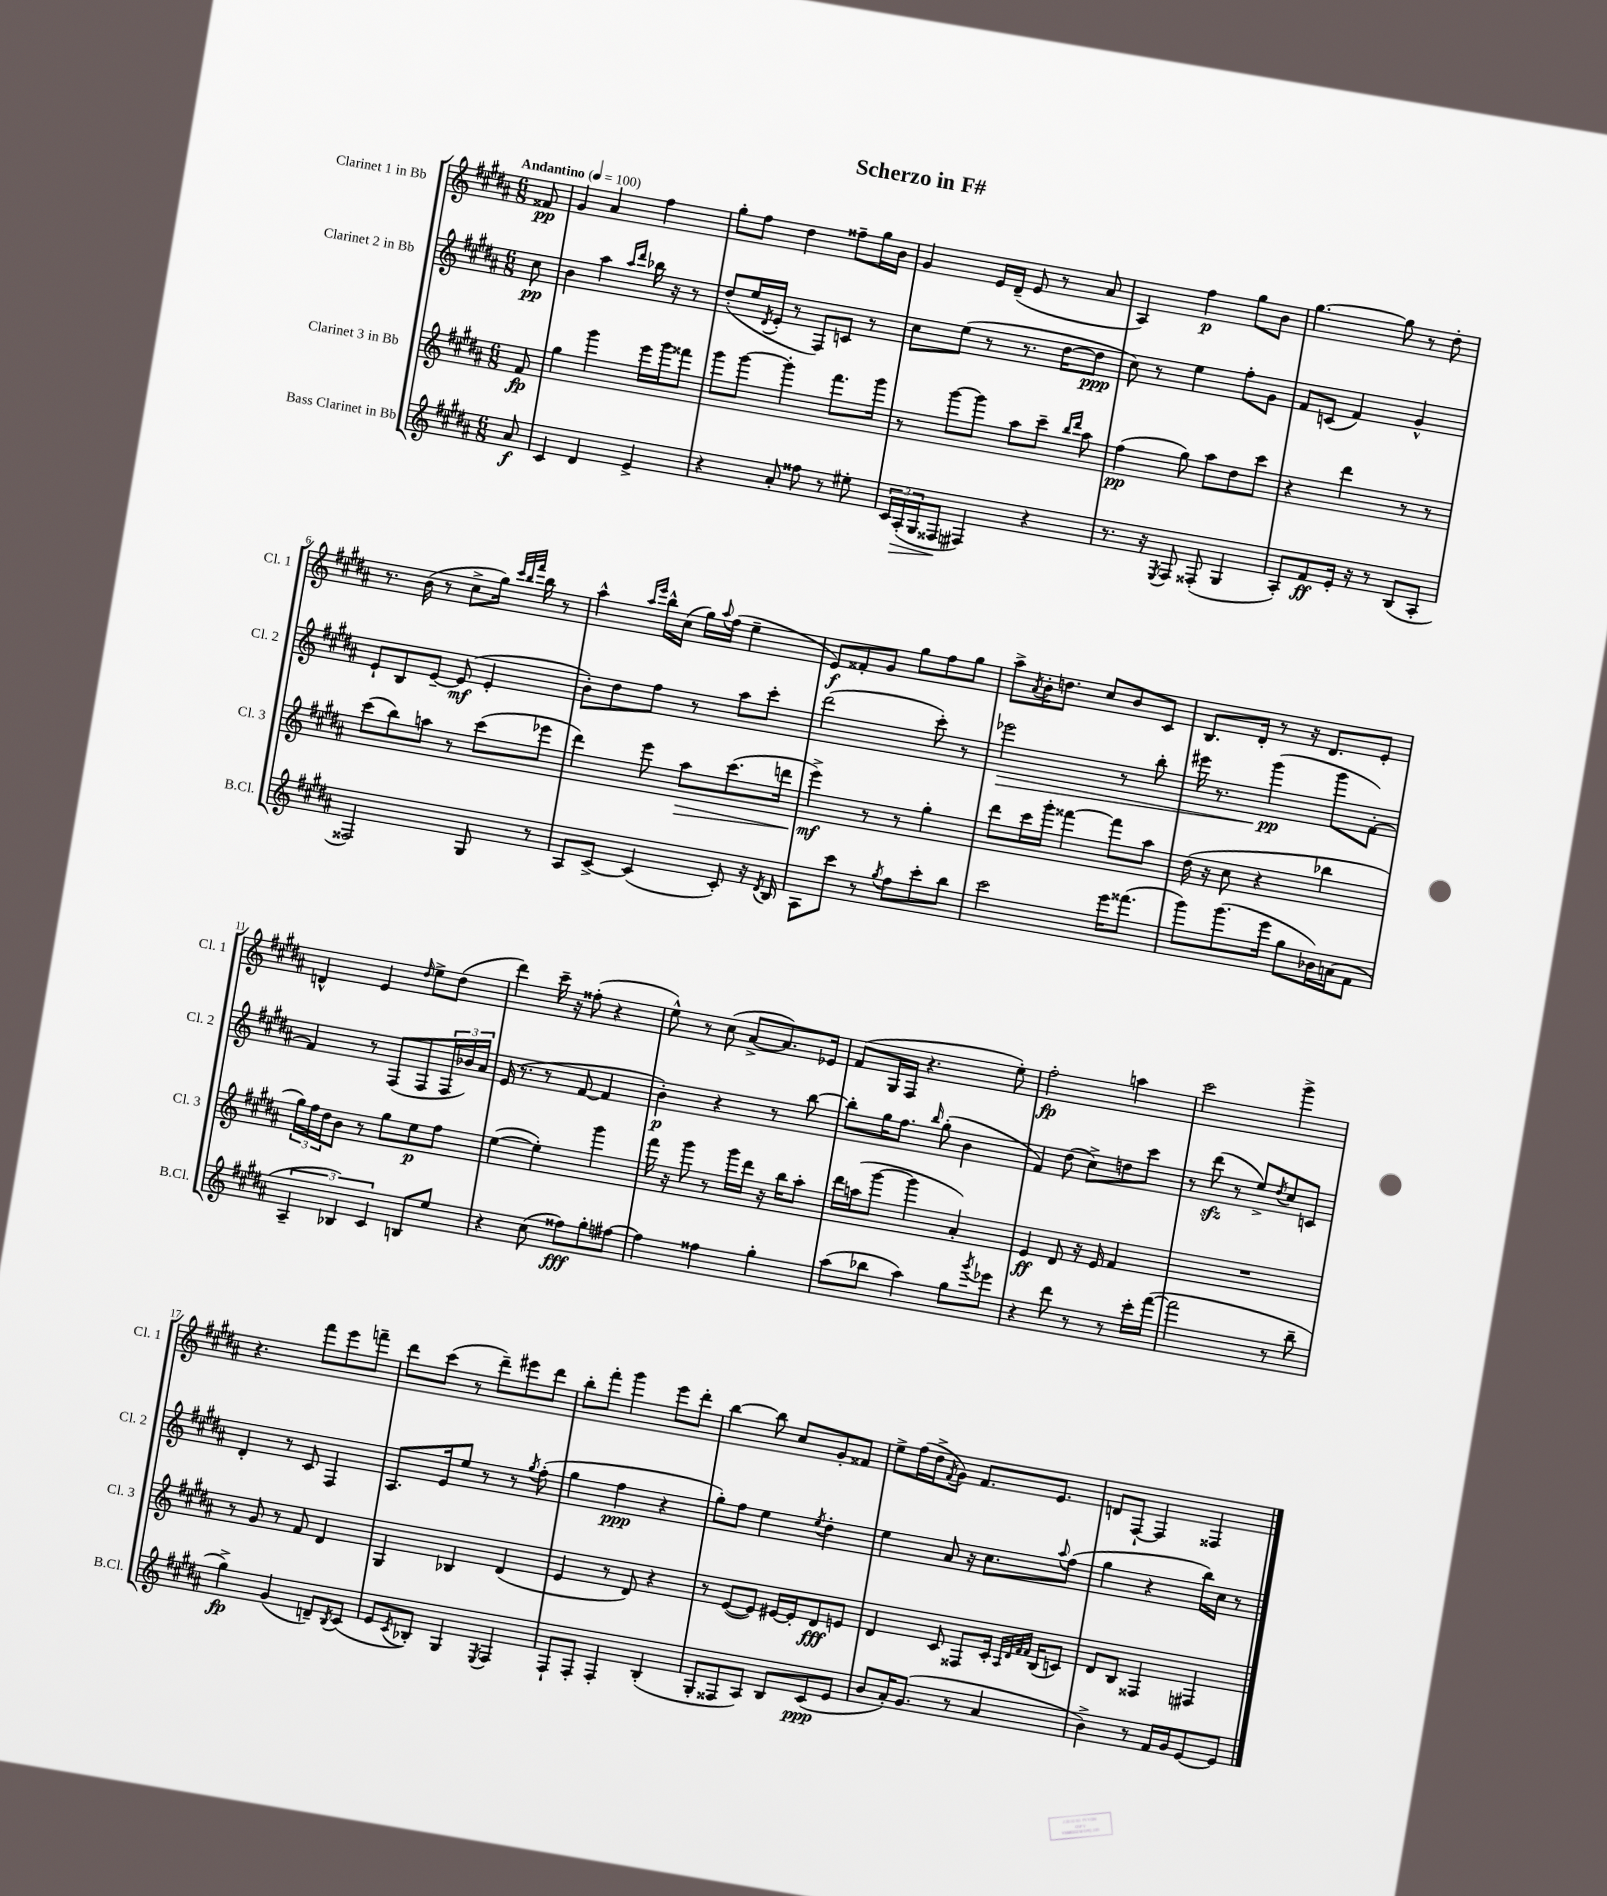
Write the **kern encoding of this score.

**kern	**kern	**kern	**kern
*staff4	*staff3	*staff2	*staff1
*clefG2	*clefG2	*clefG2	*clefG2
*k[f#c#g#d#a#]	*k[f#c#g#d#a#]	*k[f#c#g#d#a#]	*k[f#c#g#d#a#]
*M6/8	*M6/8	*M6/8	*M6/8
*MM100	*MM100	*MM100	*MM100
8a#	8f#	8cc#	8f##
=	=	=	=
4c#	4gg#	4b	4g#
4d#	4ggg#	4aa#	4a#
.	.	16qqaa#	.
.	.	16qqddd#	.
4e^	16eee	16bb-	4ff#
.	16ggg#	16r	.
.	8fff##	8r	.
=	=	=	=
4r	8ggg#	(8dd#'	8gg#'
.	[8ggg#	16ee	8ff#
.	.	8qd#	.
.	.	16e'	.
8a#'	4ggg#']	8r	4dd#
8ff##	.	8F#)	.
8r	8.fff#	8c	8ff##~
8ee#'	.	8r	16gg#
.	16ggg#	.	16b
=	=	=	=
24c#	8r	8cc#	4g#
(24A#'	.	.	.
24G#	.	.	.
8F##	[8ggg#	(8ee	.
4F#)	8ggg#]	8r	16e
.	.	.	(16d#~
.	8aa#	8.r	8e
4r	8ccc#~	.	8r
.	.	[16dd#	.
.	16qqbb	.	.
.	16qqddd#	.	.
.	8aa#	8dd#]	8a#
=	=	=	=
8.r	(4ff#	8cc#)	4A#)
.	.	8r	.
16r	.	.	.
8qE	.	.	.
8F#	8gg#)	4ee	4ff#
(8F##'	8aa#	.	.
4G#	8dd#	8ff#'	8gg#
.	8ccc#	8g#	8b
=	=	=	=
8A#')	4r	8f#	[4.gg#
8f#	.	(8c	.
16e'	4ddd#	4f#)	.
16r	.	.	.
8r	.	.	8gg#]
(8B	8r	4g#^^	8r
8A#'	8r	.	8dd#'
=	=	=	=
2F##)	(8ccc#	8e`	8.r
.	8bb)	8B	.
.	.	.	(16b
.	8aa	[8e~	8r
.	8r	(8e]	8cc#^
8G#	(8ccc#	4e'	16gg#)
.	.	.	32qqccc#
.	.	.	32qqbb
.	.	.	32qqfff#
.	.	.	16bb
8r	8eee-	.	8r
=	=	=	=
8A#	4ddd#)	8b')	4aa#^^
[8c#^	.	8dd#	.
.	.	.	16qqaa#
.	.	.	16qqeee
(4c#]	8eee	8ff#	16bb^^
.	.	.	(16cc#
.	8aa#	8r	16gg#)
.	.	.	8qqaa#
.	.	.	(16ff#
8c#')	(8.ccc#	8aa#	4ee~
16r	.	8ccc#'	.
8qd#	.	.	.
16B	16ddd	.	.
=	=	=	=
8A#	4eee^)	(2ddd#	8e)
8ccc#	.	.	8f##'
8r	8r	.	8g#
8qgg#	.	.	.
8ff#	8r	.	8gg#
8ccc#'	4gg#'	8ccc#')	8ff#
8bb	.	8r	8gg#
=	=	=	=
2ccc#	8ddd#	2eee-	8aa#^
.	.	.	8qa#
.	16ccc#	.	16b'
.	16ggg#'	.	8.dd
.	[4fff##	.	.
.	.	.	8cc#
16eee	8fff##]	8r	8b
(8.fff##	.	.	.
.	8aa#	8bb'	8c#
=	=	=	=
8ggg#)	(16dd#	16eee#	8.B
.	16r	8.r	.
(8.ggg#	8cc#	.	.
.	.	.	16d#'
.	4r	(4ggg#	8r
16eee	.	.	.
8gg#	.	.	16r
.	.	.	8.d#
16b-)	4bb-	8ggg#	.
(16a	.	.	.
8f#	.	[8f#')	8e'
=	=	=	=
6A#~	24gg#)	4f#]	4d^^
.	24ff#	.	.
.	24dd#	.	.
.	8b	.	.
6B-)	.	.	.
.	8r	8r	4e
6c#	.	.	.
.	8gg#	(8F#	.
.	.	.	16qqdd#
8B	8ee	8F#	8ee^
8ee	8ff#	24F#	(8dd#
.	.	24b-)	.
.	.	24a#	.
=	=	=	=
4r	([4ee	(16e	4ddd#)
.	.	8.r	.
(8cc#	4ee'])	8r	16ccc#~
.	.	.	16r
8ff##)	.	[8f#	(8ff##'
8gg#'	4ggg#	4f#]	4r
[8ff#	.	.	.
=	=	=	=
4ff#]	16fff#	4b')	8ee^^)
.	16r	.	.
.	8ggg#	.	8r
4ff##	8r	4r	(8cc#
.	16ggg#	.	[8a#^
.	16ddd#	.	.
4gg#'	16r	8r	8.a#])
.	16bb	.	.
.	8aa#'	[8bb	.
.	.	.	16e-
=	=	=	=
(8aa#	16ddd#	8bb']	(8f#
.	(16aa	.	.
8bb-	[8ggg#	16gg#	16G#
.	.	8.ff#	16F#
4aa#)	4ggg#]	.	4.r
.	.	16qqbb	.
.	.	(8gg#'	.
8gg#	4a#')	4b	.
8qggg#	.	.	.
8eee-	.	.	8ee')
=	=	=	=
4r	4e	4f#)	2ff#'
8ddd#	8d#	(8dd#	.
8r	16r	8cc#^)	.
.	16e	.	.
8r	4f#	8dd	4aa
16ccc#'	.	8ccc#	.
([16fff#	.	.	.
=	=	=	=
2fff#]	2.r	8r	2ccc#
.	.	(8ddd#	.
.	.	8r	.
.	.	8ee^)	.
.	.	8qdd#	.
8r	.	8cc#	4ggg#^
8bb~	.	8c	.
=	=	=	=
4gg#^)	8r	4d#'	4.r
.	8g#	.	.
(4g#	8r	8r	.
.	8f#	8c#	8fff#
8d~)	4d#	4F#	8eee
8qB	.	.	.
(8c#	.	.	8fff~
=	=	=	=
8e	4G#	8.A#	8ddd#
8qc#	.	.	.
8B-')	.	.	(8ccc#
.	.	16e	.
4G#	4B-	8ee	8r
.	.	8r	8ddd#~)
8qE	.	.	.
4F#	(4d#	8r	8eee#
.	.	8qgg#	.
.	.	(8ff#'	8ddd#
=	=	=	=
8F#`	4e	4gg#	8bb'
8F#'	.	.	8fff#'
4F#'	8r	4ff#	4ggg#
.	8d#)	.	.
(4B'	4r	4r	8eee
.	.	.	8ddd#'
=	=	=	=
8G#'	8r	8gg#')	[4bb
8F##	([8e	8ff#	.
8A#)	8e])	4ee	8bb]
8B	[16e#	.	8cc#
.	16e#']	.	.
.	.	8qee	.
(8c#	8d#	4dd#'	8g#'
8e	8e	.	8f##
=	=	=	=
8b	4d#	4ee	8ee^
16a#')	.	.	(16ff#
(8.g#	.	.	16dd#^
.	.	.	8qf#
.	8c#	8a#	8g#)
8r	8F##	16r	8.f#
.	.	8.cc#	.
4a#	16c#'	.	.
.	32qqA#	.	.
.	32qqd#	.	.
.	32qqf#	.	.
.	32qqf#	.	.
.	(16B	.	8.e
.	.	8qqaa#	.
.	8c)	(8ff#	.
=	=	=	=
4b^)	8d#	4gg#	8d
.	8B	.	[8F#`
8r	4F##	4r	4F#]
16f#	.	.	.
16g#	.	.	.
[8e	4F#	16bb)	4F##
.	.	16cc#	.
8e]	.	8r	.
==	==	==	==
*-	*-	*-	*-
